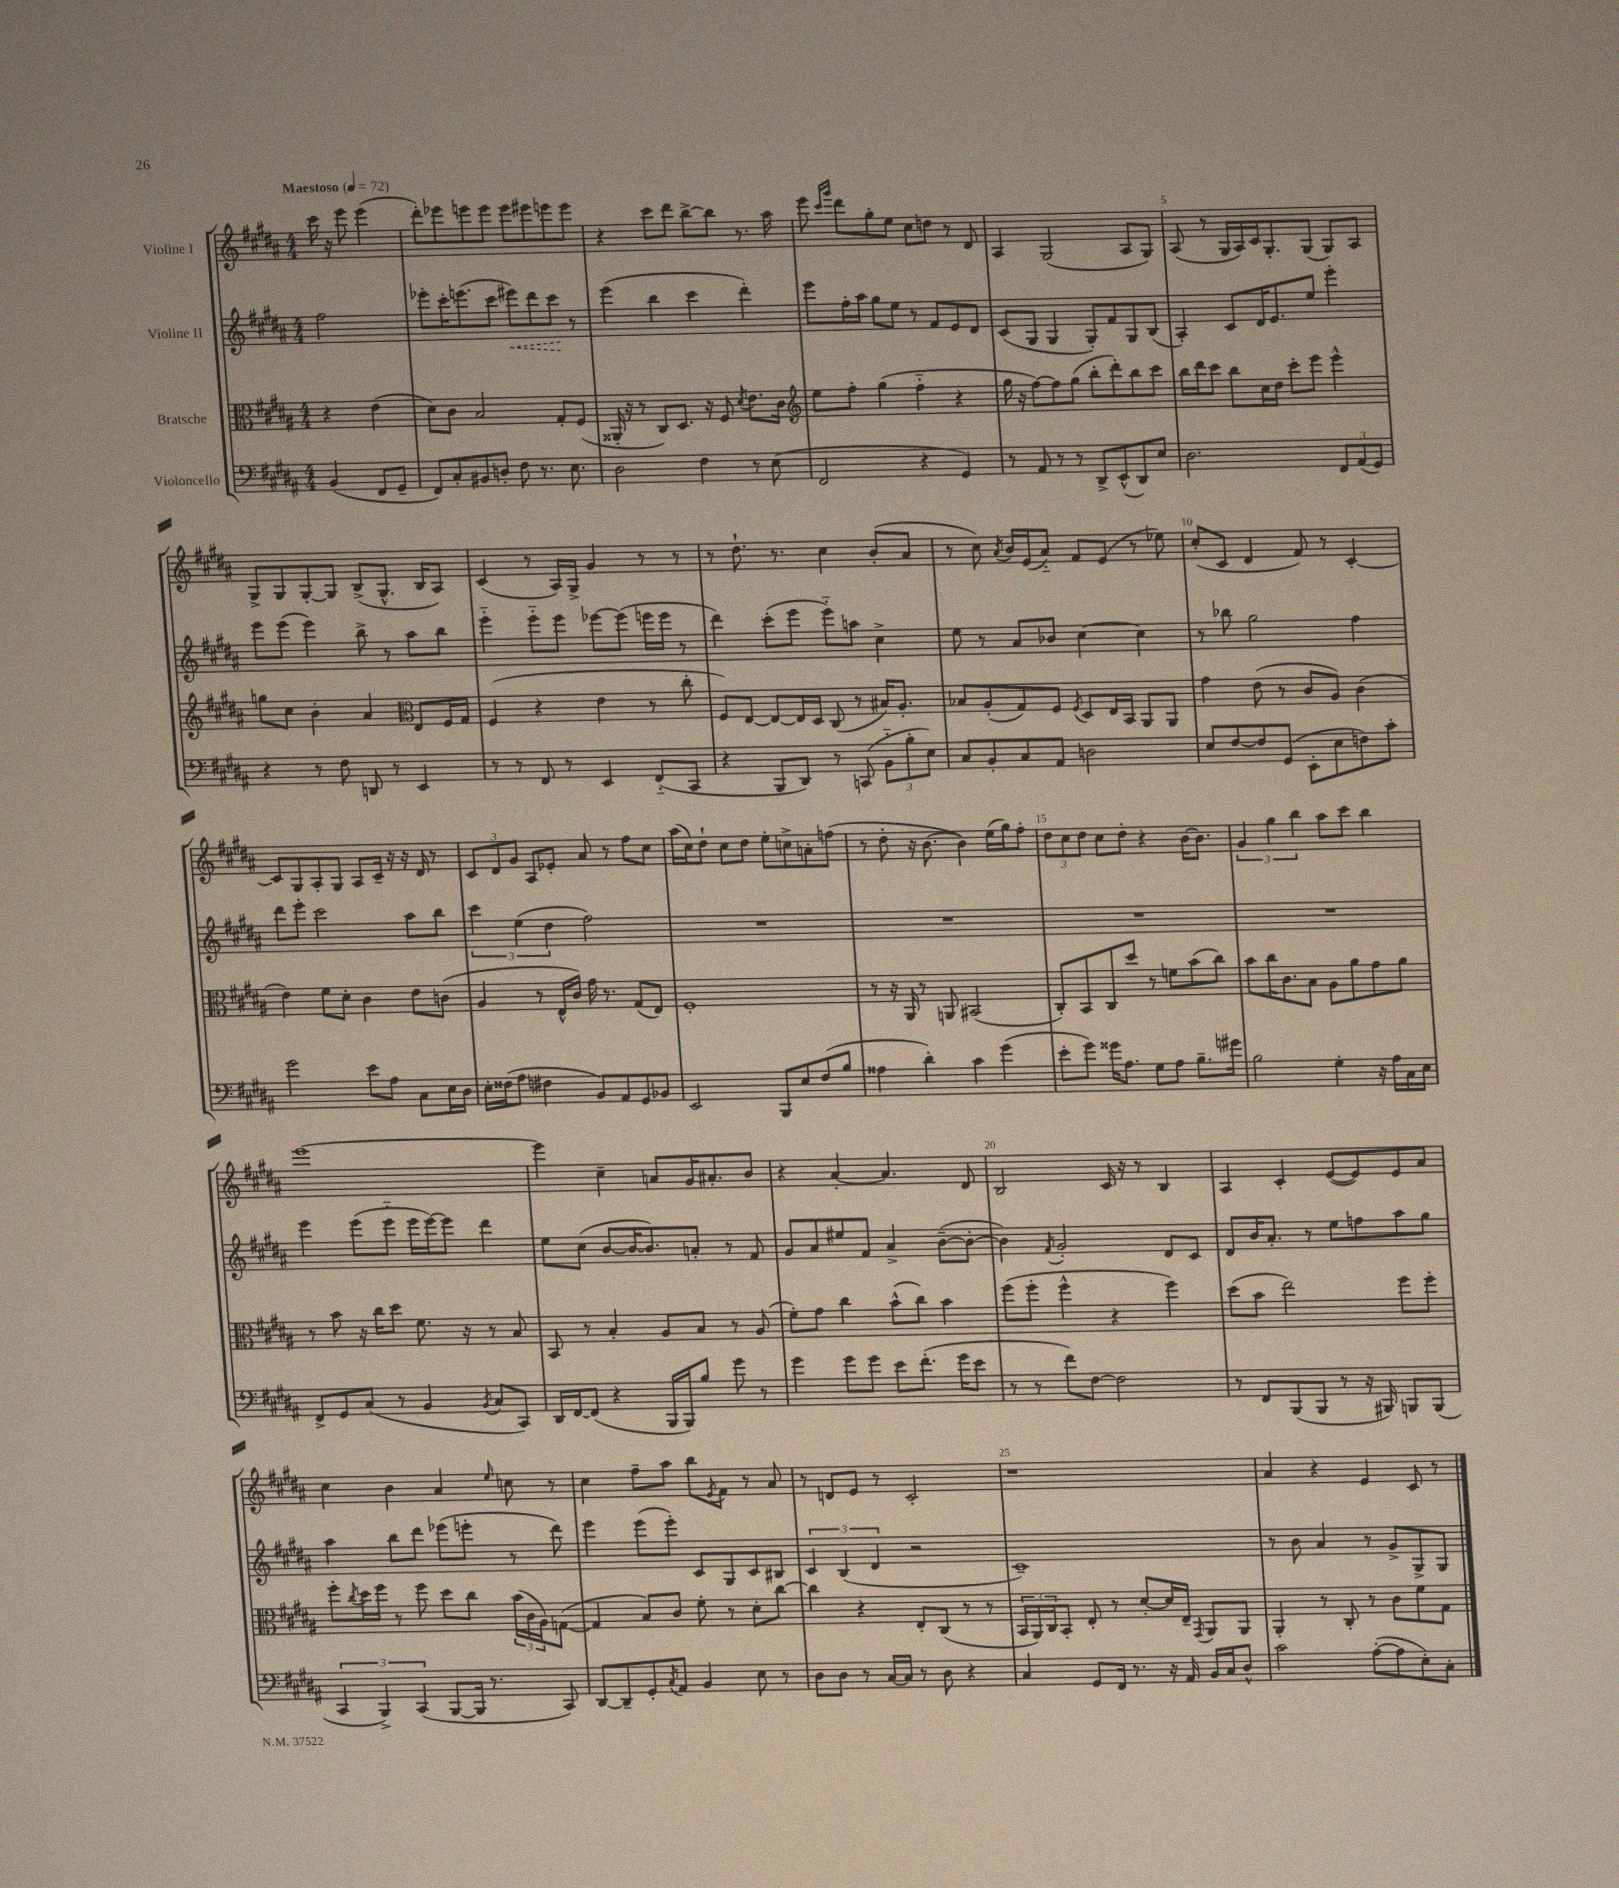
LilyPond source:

<<
\new StaffGroup <<
\new Staff = "s0" \with { instrumentName = "Violine I" } {
    \clef treble \key b \major \numericTimeSignature \time 4/4 \partial 2 \tempo "Maestoso" 4 = 72
    cis'''16 r16 e'''8 e'''4( |
    dis'''8-.) ees'''8 e'''8 e'''8 e'''8 eis'''8 e'''8 e'''8 |
    r4 cis'''8 dis'''8 b''8~-> b''8 r8. ais''16 |
    e'''8 \grace { cis'''16 gis'''16 } dis'''8 gis''8-. e''8 cis''8 d''8 r8 dis'8 |
    ais4 gis2( ais8 gis8) |
    ais8( r8 gis16 ais16) cis'16 gis8.-. gis8( gis8) ais8 |
    gis8-> gis8 gis8~-. gis8 b8->( gis8.-^ b16 ais8) |
    cis'4( r8 ais16) gis16-> gis'4 r8 r8 |
    r8 dis''8.-! r8. cis''4 b'8-.( ais'8 |
    r8 cis''8) \acciaccatura { ais'8 } b'16 e'16( ais'8-_) fis'8 e'8( r8 ees''8) |
    cis''8-.( cis'8 dis'4 fis'8) r8 cis'4~-. |
    cis'8 gis8 ais8-. gis8 ais8 cis'16-- r16 r16 dis'16 r8 |
    \tuplet 3/2 { cis'8 dis'8 gis'8 } ais8 ees'8-. ais'8 r8 fis''8 cis''8 |
    ais''16( cis''16) dis''8-! cis''8 dis''8 e''8-. c''8-> a'8-. f''8( |
    r8 dis''8-. r16 b'8.~ b'4) e''16( gis''16) fis''8-. |
    \tuplet 3/2 { dis''8 cis''8 dis''8 } cis''8 dis''8-. r4 b'16~ b'8. |
    \tuplet 3/2 { gis'4 gis''4 b''4 } ais''8 cis'''8 b''4 |
    e'''1~ |
    e'''4 cis''4-- a'8 gis'16 ais'8.-. b'8 |
    r4 ais'4~-. ais'4. dis'8 |
    b2 cis'16 r16 r8 b4 |
    ais4 cis'4-. e'8~( e'8) e'8 ais'8 |
    cis''4 b'4 ais'4 \grace { e''16 } c''8 r8 |
    cis''4 fis''8-- ais''8 b''8 \acciaccatura { e'8 } fis'8 r8 ais'8 |
    r8 d'8 e'8 r8 cis'2-. |
    r1 |
    ais'4 r4 e'4 cis'8 r8 \bar "|." |
}
\new Staff = "s1" \with { instrumentName = "Violine II" } {
    \clef treble \key b \major \numericTimeSignature \time 4/4 \partial 2
    fis''2 |
    ees'''8-. cis'''16-. e'''8.( cis'''8 \once \override Hairpin.style = #'dashed-line eis'''8\<) dis'''8 cis'''8\! r8 |
    e'''4( b''4 cis'''4 dis'''4-.) |
    e'''8 fis''16-. ais''16 gis''8 e''8 r8 fis'8 e'8 dis'8 |
    cis'8( gis8 gis4 gis8-.) fis'8 gis8 b8( |
    ais4-.) cis'8 dis'16 e'8. e''8 e'''4-. |
    e'''8 e'''8( e'''4) b''8-> r8 ais''8 b''8 |
    e'''4-_ e'''8-_ e'''8 ees'''8~ ees'''8( e'''16 e'''16 r8 |
    dis'''4) cis'''8-.( e'''8 e'''8-_) a''8 cis''4-> |
    e''8 r8 ais'8 bes'8 cis''4~ cis''4 |
    r8 bes''8 gis''2 fis''4 |
    dis'''8 e'''8-. cis'''2 ais''8 b''8 |
    \tuplet 3/2 { cis'''4 e''4( dis''4 } fis''2) |
    R1 |
    R1 |
    R1 |
    R1 |
    e'''4 e'''8( e'''8-_ e'''16 e'''16~) e'''8 dis'''4 |
    e''8 cis''8( b'8~ b'16~ b'8.) a'8-. r8 fis'8 |
    gis'8 ais'8 eis''8 fis'8 ais'4-> b'8~--( b'8~-. |
    b'4) \acciaccatura { fis'8 } gis'2-. dis'8 cis'8 |
    dis'8 b'16 ais'8.-. r8 e''8 f''8 ais''8 gis''8 |
    ais''4 b''8 dis'''8 ees'''8( e'''8-. r8 dis'''8) |
    e'''4 e'''8( e'''8-.) cis'8 gis8 cis'8 bis8 |
    \tuplet 3/2 { cis'4 b4( dis'4 } r2 |
    cis'1--) |
    r8 b'8 ais'4 r8 gis'8-> gis8-> gis8 \bar "|." |
}
\new Staff = "s2" \with { instrumentName = "Bratsche" } {
    \clef alto \key b \major \numericTimeSignature \time 4/4 \partial 2
    r4 e'4( |
    dis'8) cis'8 b2 gis8-. fis8( |
    aisis,16-. r16 r8 cis8) dis8. r16 fis8 \acciaccatura { dis'8 } e'8. cis'16 |
    \clef treble e''8 fis''8-. gis''4( fis''4-_ r4 |
    gis''16 r16 fis''8~) fis''8 gis''8( b''8-. dis'''8-.) b''8 cis'''8 |
    b''16 dis'''16 cis'''8 b''8 cis''16 dis''16 cis'''8-. e'''8 e'''4-^ |
    g''8 cis''8 b'4-. ais'4 \clef alto e8 fis16 gis16 |
    fis4( r4 e'4 r8 cis''8-. |
    fis8) e8~ e8~ e16 dis16 cis8( r8 bis16) ais8.-. |
    bes8 ais8-.( gis8) fis8 \acciaccatura { fis8 } dis8 e16 b,16 ais,8 ais,8 |
    gis'4 e'8( r8 cis'8 ais8) cis'4( |
    e'4) fis'8 dis'8-. cis'4 e'8 c'8( |
    ais4 r8 e16-^ cis'16) gis'16 r8. gis8( e8) |
    fis1-. |
    r8 r16 ais,16 r8 a,8 bis,2( |
    cis8-.) b,8 cis8 dis''8 r8 f'8 b'8( cis''8) |
    b'8 cis''16 cis'8. b8 ais8 ais'8 gis'8 ais'8 |
    r8 b'8 r16 cis''16 dis''8 fis'8. r16 r8 b8 |
    b,8 r8 b4-. ais8 b8 r8 ais8( |
    fis'8-.) gis'8 cis''4 b'8-^( cis''8) b'4 |
    fis''8( fis''8-. fis''4-^ r4 fis''4) |
    dis''8( b'8 e''2) fis''8 fis''8-. |
    fis''8-. \acciaccatura { cis''8 } dis''16 fis''16 r8 fis''8 dis''8 cis''8 \tuplet 3/2 { b'16( cis'16 ais16) } g8~( |
    g4 b8) cis'8 fis'8-. r8 dis'8-. cis''8~ |
    cis''4 r4 e8-. cis8( r8 r8 |
    \tuplet 3/2 { b,16 ais,16) cis16 } b,8-. e8-. r8 dis'8~-. dis'16 e16-- \acciaccatura { gis,8 } ais,8 ais,8 |
    ais,4-. r8 cis8-. r8 cis'8 fis'8 gis8 \bar "|." |
}
\new Staff = "s3" \with { instrumentName = "Violoncello" } {
    \clef bass \key b \major \numericTimeSignature \time 4/4 \partial 2
    b,4( fis,8 gis,8-- |
    fis,8) cis8-. bis,8 d8-. fis8 r8. e8. |
    dis2 fis4 r8 e8( |
    fis,2 r4 gis,4) |
    r8 ais,8 r8 r8 dis,8-> e,8-^( dis,8) e8 |
    dis2. \tuplet 3/2 { fis,8 ais,8( gis,8) } |
    r4 r8 fis8 d,8 r8 e,4 |
    r8 r8 fis,8 r8 e,4 fis,8-_( cis,8 |
    r4 b,,8 dis,8) r8 c,8( \tuplet 3/2 { b,8-_ b8-. e8) } |
    cis8 b,8-. cis8 ais,8 d2 |
    e8 fis8~ fis8 gis,8( e,8-. e8 f8) cis'8-. |
    gis'2 e'8 ais8 cis8 e16 dis16 |
    e16-. fisis16( ais8 fis4 b,8) ais,8 gis,8 bes,8 |
    e,2 b,,8 e8 fis8( b8 |
    aisis4 dis'4-.) cis'4 gis'4( |
    e'8-. gis'8) gisis'16 ais8. gis8 ais8 b8.-- gis'16 |
    b2 gis4-. r16 ais16 cis16 e16 |
    fis,8-> gis,8 cis8( r8 b,4 \acciaccatura { b,8 } cis8 cis,8) |
    dis,16 fis,16~ fis,8( r4 b,,16 b,,16) b8 gis'8 r8 |
    gis'4 gis'8 gis'8 e'8 fis'8.-.( gis'16 e'8 |
    r8 r8 fis'8) fis8~ fis2 |
    r8 fis,8 b,,8( b,,8 r8 r16 bis,,16) b,,8 b,,8( |
    \tuplet 3/2 { cis,4 b,,4->) cis,4( } b,,8~ b,,16 r8. cis,8) |
    dis,8~ dis,8-- gis,8-. \acciaccatura { cis8 } ais,8 b,4 e8 r8 |
    dis8 dis8 r8 cis16~ cis16 r8 dis8 r4 |
    cis4 gis,8 fis,16 r8. r16 ais,16 b,16 cis16 dis8-^ |
    cis'2 ais8~-.( ais8 e8-.) cis8-. \bar "|." |
}
>>
>>
\layout { \context { \Score \override BarNumber.break-visibility = ##(#f #t #t) barNumberVisibility = #(every-nth-bar-number-visible 5) } }
